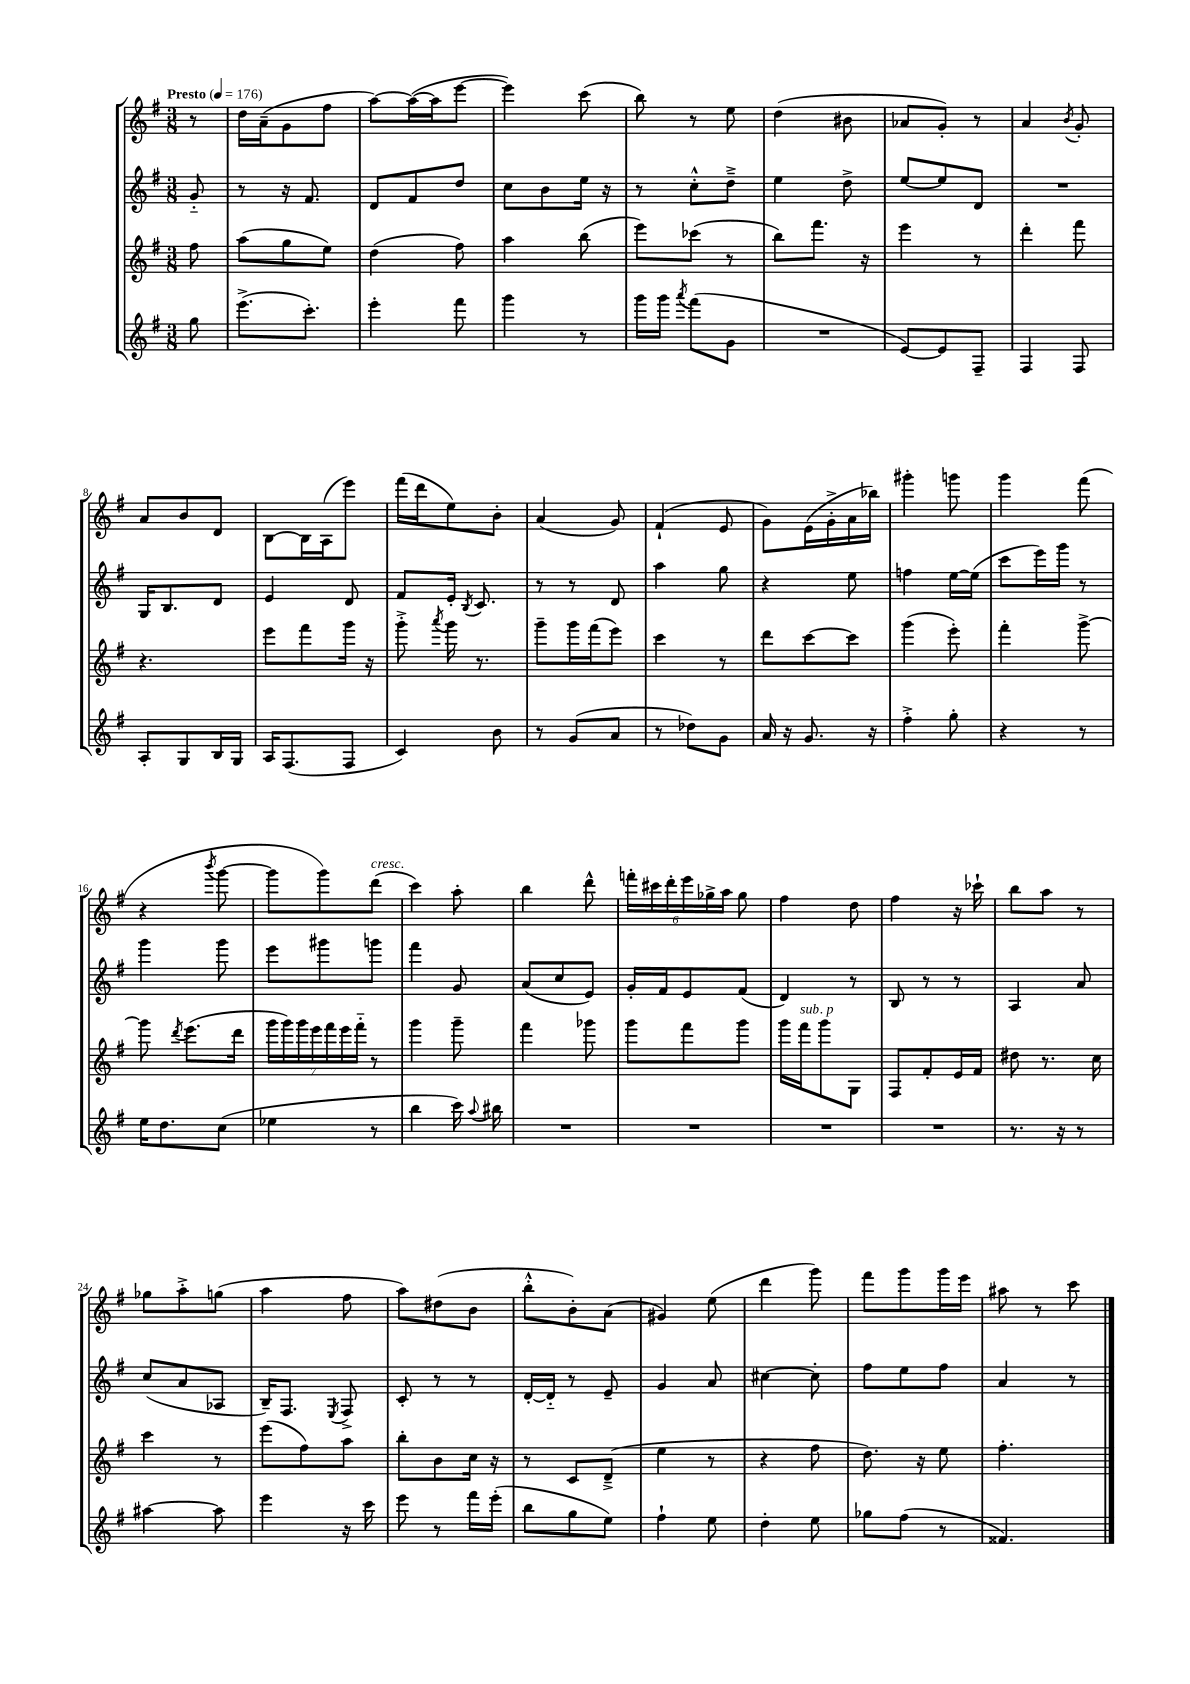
<<
\new StaffGroup <<
\new Staff = "s0" {
    \clef treble \key g \major \numericTimeSignature \time 3/8 \partial 8 \tempo "Presto" 4 = 176
    \autoBeamOff r8 |
    d''16[ a'16--( g'8 fis''8] |
    a''8[~) a''16~( a''16 e'''8]~ |
    e'''4) c'''8( |
    b''8) r8 e''8 |
    d''4( bis'8 |
    aes'8[ g'8]-.) r8 |
    a'4 \acciaccatura { b'8 } g'8-. |
    a'8[ b'8 d'8] |
    b8[~ b16 a16( e'''8]) |
    fis'''16[( d'''16 e''8) b'8]-. |
    a'4( g'8) |
    fis'4-!( e'8 |
    g'8[) e'16( g'16-.-> a'16 bes''16]) |
    gis'''4-. g'''8 |
    g'''4 fis'''8( |
    r4 \acciaccatura { b'''8 } g'''8~ |
    g'''8[ g'''8) d'''8]^\markup { \italic "cresc." }( |
    c'''4) a''8-. |
    b''4 d'''8-^ |
    \tuplet 6/4 { f'''16[-. cis'''16 d'''16-. e'''16 ges''16-> a''16] } ges''8 |
    fis''4 d''8 |
    fis''4 r16 ces'''16-! |
    b''8[ a''8] r8 |
    ges''8[ a''8-.-> g''8]( |
    a''4 fis''8 |
    a''8[) dis''8( b'8] |
    b''8[-.-^ b'8-.) a'8]( |
    gis'4) e''8( |
    d'''4 g'''8) |
    fis'''8[ g'''8 g'''16 e'''16] |
    ais''8 r8 c'''8 \bar "|." |
}
\new Staff = "s1" {
    \clef treble \key g \major \numericTimeSignature \time 3/8 \partial 8
    \autoBeamOff g'8-_ |
    r8 r16 fis'8. |
    d'8[ fis'8 d''8] |
    c''8[ b'8 e''16] r16 |
    r8 c''8[-.-^ d''8]---> |
    e''4 d''8-> |
    e''8[~ e''8 d'8] |
    R4. |
    g16[ b8. d'8] |
    e'4 d'8 |
    fis'8[ e'16]-. \acciaccatura { b8 } c'8. |
    r8 r8 d'8 |
    a''4 g''8 |
    r4 e''8 |
    f''4 e''16[~ e''16]( |
    c'''8[ e'''16) g'''16] r8 |
    g'''4 g'''8 |
    e'''8[ gis'''8 g'''8] |
    fis'''4 g'8 |
    a'8[( c''8 e'8]) |
    g'16[-. fis'16 e'8 fis'8]( |
    d'4) r8 |
    b8 r8 r8 |
    a4 a'8 |
    c''8[( a'8 aes8] |
    b16[--) fis8.] \acciaccatura { e8 } fis8-> |
    c'8-. r8 r8 |
    d'16[~-. d'16]-_ r8 e'8-- |
    g'4 a'8 |
    cis''4~ cis''8-. |
    fis''8[ e''8 fis''8] |
    a'4 r8 \bar "|." |
}
\new Staff = "s2" {
    \clef treble \key g \major \numericTimeSignature \time 3/8 \partial 8
    \autoBeamOff fis''8 |
    a''8[( g''8 e''8]) |
    d''4( fis''8) |
    a''4 b''8( |
    e'''8[) ces'''8]( r8 |
    b''8[) fis'''8.] r16 |
    e'''4 r8 |
    d'''4-. fis'''8 |
    r4. |
    e'''8[ fis'''8 g'''16] r16 |
    g'''8-.-> \acciaccatura { a'''8 } g'''16 r8. |
    g'''8[-- g'''16 fis'''16( e'''8]) |
    c'''4 r8 |
    d'''8[ c'''8~ c'''8] |
    g'''4( e'''8-.) |
    fis'''4-. g'''8~-> |
    g'''8 \acciaccatura { d'''8 } e'''8.[( d'''16] |
    \tuplet 7/4 { g'''16[ g'''16) g'''16 e'''16 fis'''16 e'''16 fis'''16]-_ } r8 |
    g'''4 g'''8-- |
    fis'''4 ges'''8 |
    g'''8[ fis'''8 g'''8] |
    g'''16[ fis'''16^\markup { \italic "sub. p" } g'''8 g8] |
    fis8[ fis'8-. e'16 fis'16] |
    dis''8 r8. c''16 |
    c'''4 r8 |
    e'''8[( fis''8) a''8] |
    b''8[-. b'8 c''16] r16 |
    r8 c'8[ d'8]--->( |
    e''4 r8 |
    r4 fis''8 |
    d''8.) r16 e''8 |
    fis''4.-. \bar "|." |
}
\new Staff = "s3" {
    \clef treble \key g \major \numericTimeSignature \time 3/8 \partial 8
    \autoBeamOff g''8 |
    e'''8.[->( c'''8.]-.) |
    e'''4-. fis'''8 |
    g'''4 r8 |
    g'''16[ g'''16] \acciaccatura { a'''8 } fis'''8[( g'8] |
    R4. |
    e'8[~) e'8 fis8]-- |
    fis4 fis8 |
    a8[-. g8 b16 g16] |
    a16[ fis8.( fis8] |
    c'4) b'8 |
    r8 g'8[( a'8] |
    r8 des''8[) g'8] |
    a'16 r16 g'8. r16 |
    fis''4-.-> g''8-. |
    r4 r8 |
    e''16[ d''8. c''8]( |
    ees''4 r8 |
    b''4 c'''16) \appoggiatura { a''8 } bis''16 |
    R4. |
    R4. |
    R4. |
    R4. |
    r8. r16 r8 |
    ais''4~ ais''8 |
    e'''4 r16 c'''16 |
    e'''8 r8 fis'''16[ e'''16]-.( |
    b''8[ g''8 e''8]) |
    fis''4-! e''8 |
    d''4-. e''8 |
    ges''8[ fis''8]( r8 |
    fisis'4.) \bar "|." |
}
>>
>>
